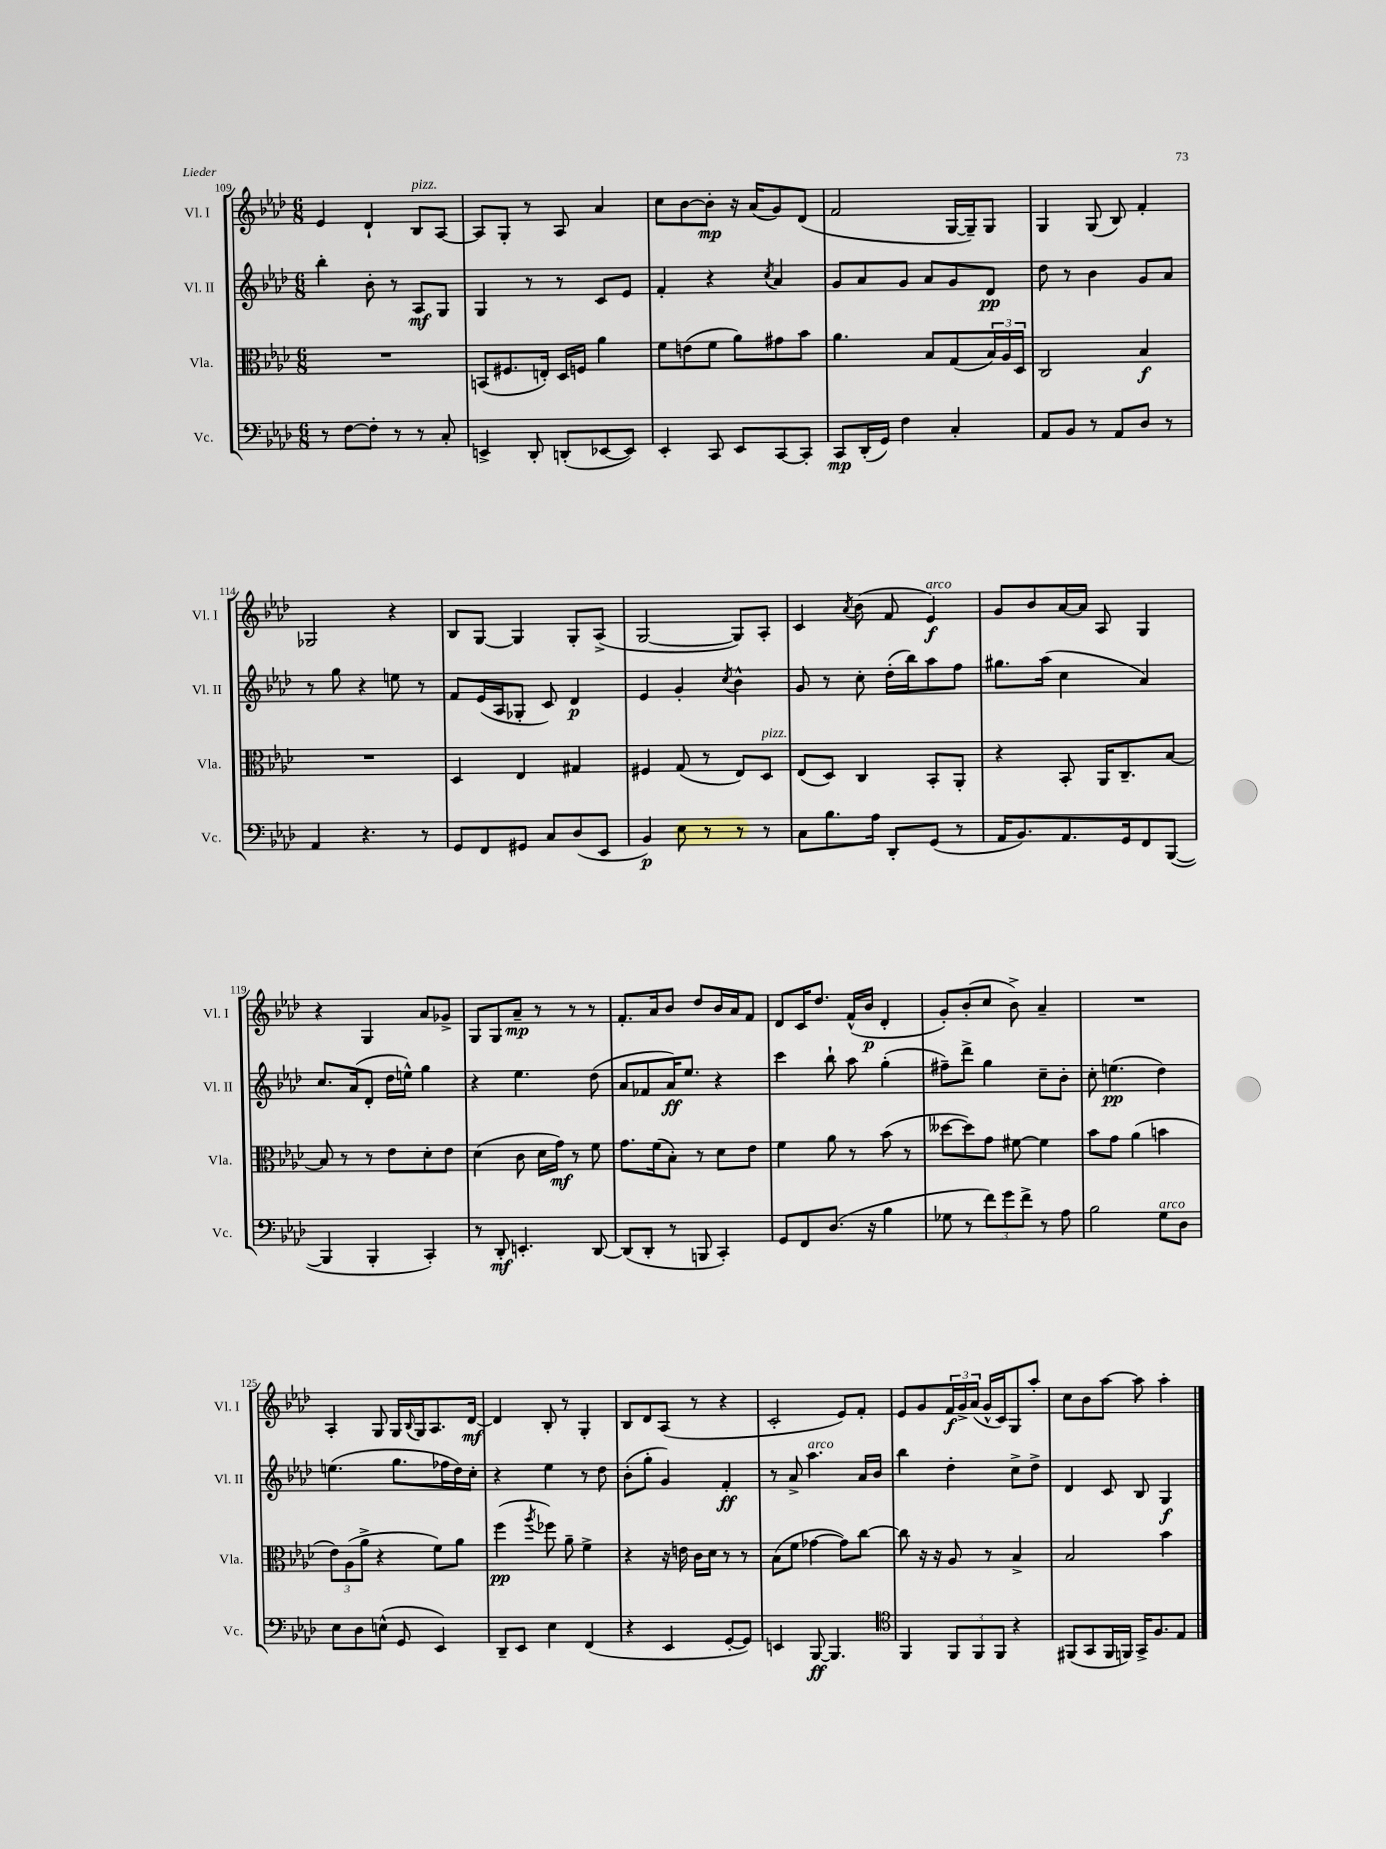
<<
\new StaffGroup <<
\new Staff = "s0" \with { instrumentName = "Vl. I" shortInstrumentName = "Vl. I" } {
    \clef treble \key aes \major \numericTimeSignature \time 6/8
    ees'4 des'4-! bes8^\markup { \italic "pizz." } aes8~ |
    aes8 g8-. r8 aes8 aes'4 |
    c''8 bes'8~ bes'8-.\mp r16 aes'16( g'8) des'8( |
    f'2 g16~ g16--) g8 |
    g4 g8( bes8) f'4-. |
    ges2 r4 |
    bes8 g8~ g4 g8-. aes8->( |
    g2~ g8) aes8-. |
    c'4 \acciaccatura { aes'8 } bes'8( f'8 ees'4\f^\markup { \italic "arco" }) |
    g'8 bes'8 aes'16~ aes'16 aes8 g4 |
    r4 g4 aes'8 ges'8-> |
    g8 g8 aes'8--\mp r8 r8 r8 |
    f'8.-. aes'16 bes'8 des''8 bes'16 aes'16 f'8 |
    des'8 c'16 des''8. f'16-^( bes'16\p des'4-. |
    g'8-.) bes'8-.( c''8 bes'8->) aes'4-- |
    R2. |
    aes4-. g8 g16 \appoggiatura { bes8 } g16 aes8. des'16~\mf |
    des'4 bes8-. r8 g4-. |
    bes8 des'8 aes8( r8 r4 |
    c'2-. ees'8) f'8-. |
    ees'8 g'8 \tuplet 3/2 { f'16\f g'16-> aes'16( } g'16-^ c'16) g8 aes''8-. |
    c''8 bes'8 aes''8~ aes''8 aes''4-. \bar "|." |
}
\new Staff = "s1" \with { instrumentName = "Vl. II" shortInstrumentName = "Vl. II" } {
    \clef treble \key aes \major \numericTimeSignature \time 6/8
    bes''4-. bes'8-. r8 aes8\mf g8 |
    g4 r8 r8 c'8 ees'8 |
    f'4-. r4 \acciaccatura { c''8 } aes'4 |
    g'8 aes'8 g'8 aes'8 g'8 des'8\pp |
    des''8 r8 bes'4 g'8 aes'8 |
    r8 g''8 r4 e''8 r8 |
    f'8 ees'16( aes16 ges8-. c'8) des'4\p |
    ees'4 g'4-. \acciaccatura { c''8 } bes'4-^ |
    g'8 r8 c''8-. des''16-.( bes''16) aes''8 f''8 |
    gis''8. aes''16( c''4 aes'4) |
    c''8. aes'16( des'8-. des''16 e''16-^) g''4 |
    r4 ees''4. des''8( |
    aes'8 fes'8 aes'16\ff) ees''8. r4 |
    c'''4 bes''8-! aes''8 g''4-.( |
    fis''8--) des'''8-> g''4 c''8-- bes'8-. |
    c''8-. e''4.\pp( des''4) |
    e''4.( g''8. fes''16 des''16) c''16-. |
    r4 ees''4 r8 des''8 |
    bes'8-.( g''8-. g'4) f'4-.\ff |
    r8 aes'8-> aes''4.^\markup { \italic "arco" } aes'16 bes'16 |
    bes''4 des''4-. c''8-> des''8-> |
    des'4 c'8 bes8 g4\f \bar "|." |
}
\new Staff = "s2" \with { instrumentName = "Vla." shortInstrumentName = "Vla." } {
    \clef alto \key aes \major \numericTimeSignature \time 6/8
    R2. |
    b,8( fis8. e16-.) des16 f16 aes'4 |
    f'8 e'8( f'8 aes'8) gis'8 bes'8 |
    aes'4. bes8 g8( \tuplet 3/2 { bes16) aes16 des16 } |
    c2 bes4\f |
    R2. |
    des4 ees4 gis4 |
    fis4 g8( r8 ees8) des8^\markup { \italic "pizz." } |
    ees8( des8) c4 bes,8-. aes,8-. |
    r4 bes,8-. aes,16 c8.-- bes8~ |
    bes8 r8 r8 ees'8 des'8-. ees'8 |
    des'4( c'8 des'16 g'16\mf) r8 f'8 |
    g'8. f'16( bes8-.) r8 des'8 ees'8 |
    f'4 aes'8 r8 bes'8( r8 |
    deses''8~ deses''8) g'8 fis'8~ fis'4 |
    bes'8 g'8 aes'4( b'4 |
    \tuplet 3/2 { ees'8) aes8( aes'8-> } r4 f'8) aes'8 |
    f''4\pp( \acciaccatura { aes''8 } fes''8) aes'8-- f'4-> |
    r4 r16 e'16 c'16 des'16 r8 r8 |
    bes8( f'8 ges'4~ ges'8) c''8~ |
    c''8 r16 r16 aes8 r8 bes4-> |
    bes2 bes'4 \bar "|." |
}
\new Staff = "s3" \with { instrumentName = "Vc." shortInstrumentName = "Vc." } {
    \clef bass \key aes \major \numericTimeSignature \time 6/8
    r8 f8~ f8-. r8 r8 c8-. |
    e,4-> des,8-. d,8-.( ees,8~ ees,8) |
    ees,4-. c,8 ees,8 c,8~ c,8-. |
    c,8\mp des,16-.( g,16) f4 c4-. |
    aes,8 bes,8 r8 aes,8 des8 r8 |
    aes,4 r4. r8 |
    g,8 f,8 gis,8 c8 des8( ees,8 |
    bes,4\p) ees8 r8 r8 r8 |
    c8 bes8. aes16 des,8-. g,8( r8 |
    aes,16 bes,8.) aes,8. g,16 f,8 bes,,8~( |
    bes,,4 bes,,4-. c,4-.) |
    r8 des,8-.\mf e,4.-. des,8~ |
    des,8( des,8-. r8 b,,8 c,4-.) |
    g,8 f,8 des8.( r16 bes4 |
    ges8 r8 \tuplet 3/2 { f'8) g'8 f'8-> } r8 aes8 |
    bes2 g8^\markup { \italic "arco" } des8 |
    ees8 des8 e8-^( g,8 ees,4) |
    des,8-- ees,8 ees4 f,4( |
    r4 ees,4 g,8~-. g,8) |
    e,4 bes,,8~\ff bes,,4. |
    \clef tenor f,4 \tuplet 3/2 { f,8 f,8 f,8 } r4 |
    fis,8( g,8 fis,16 f,16) g,16-> f8. ees8 \bar "|." |
}
>>
>>
\layout { \context { \Score currentBarNumber = #109 } }
